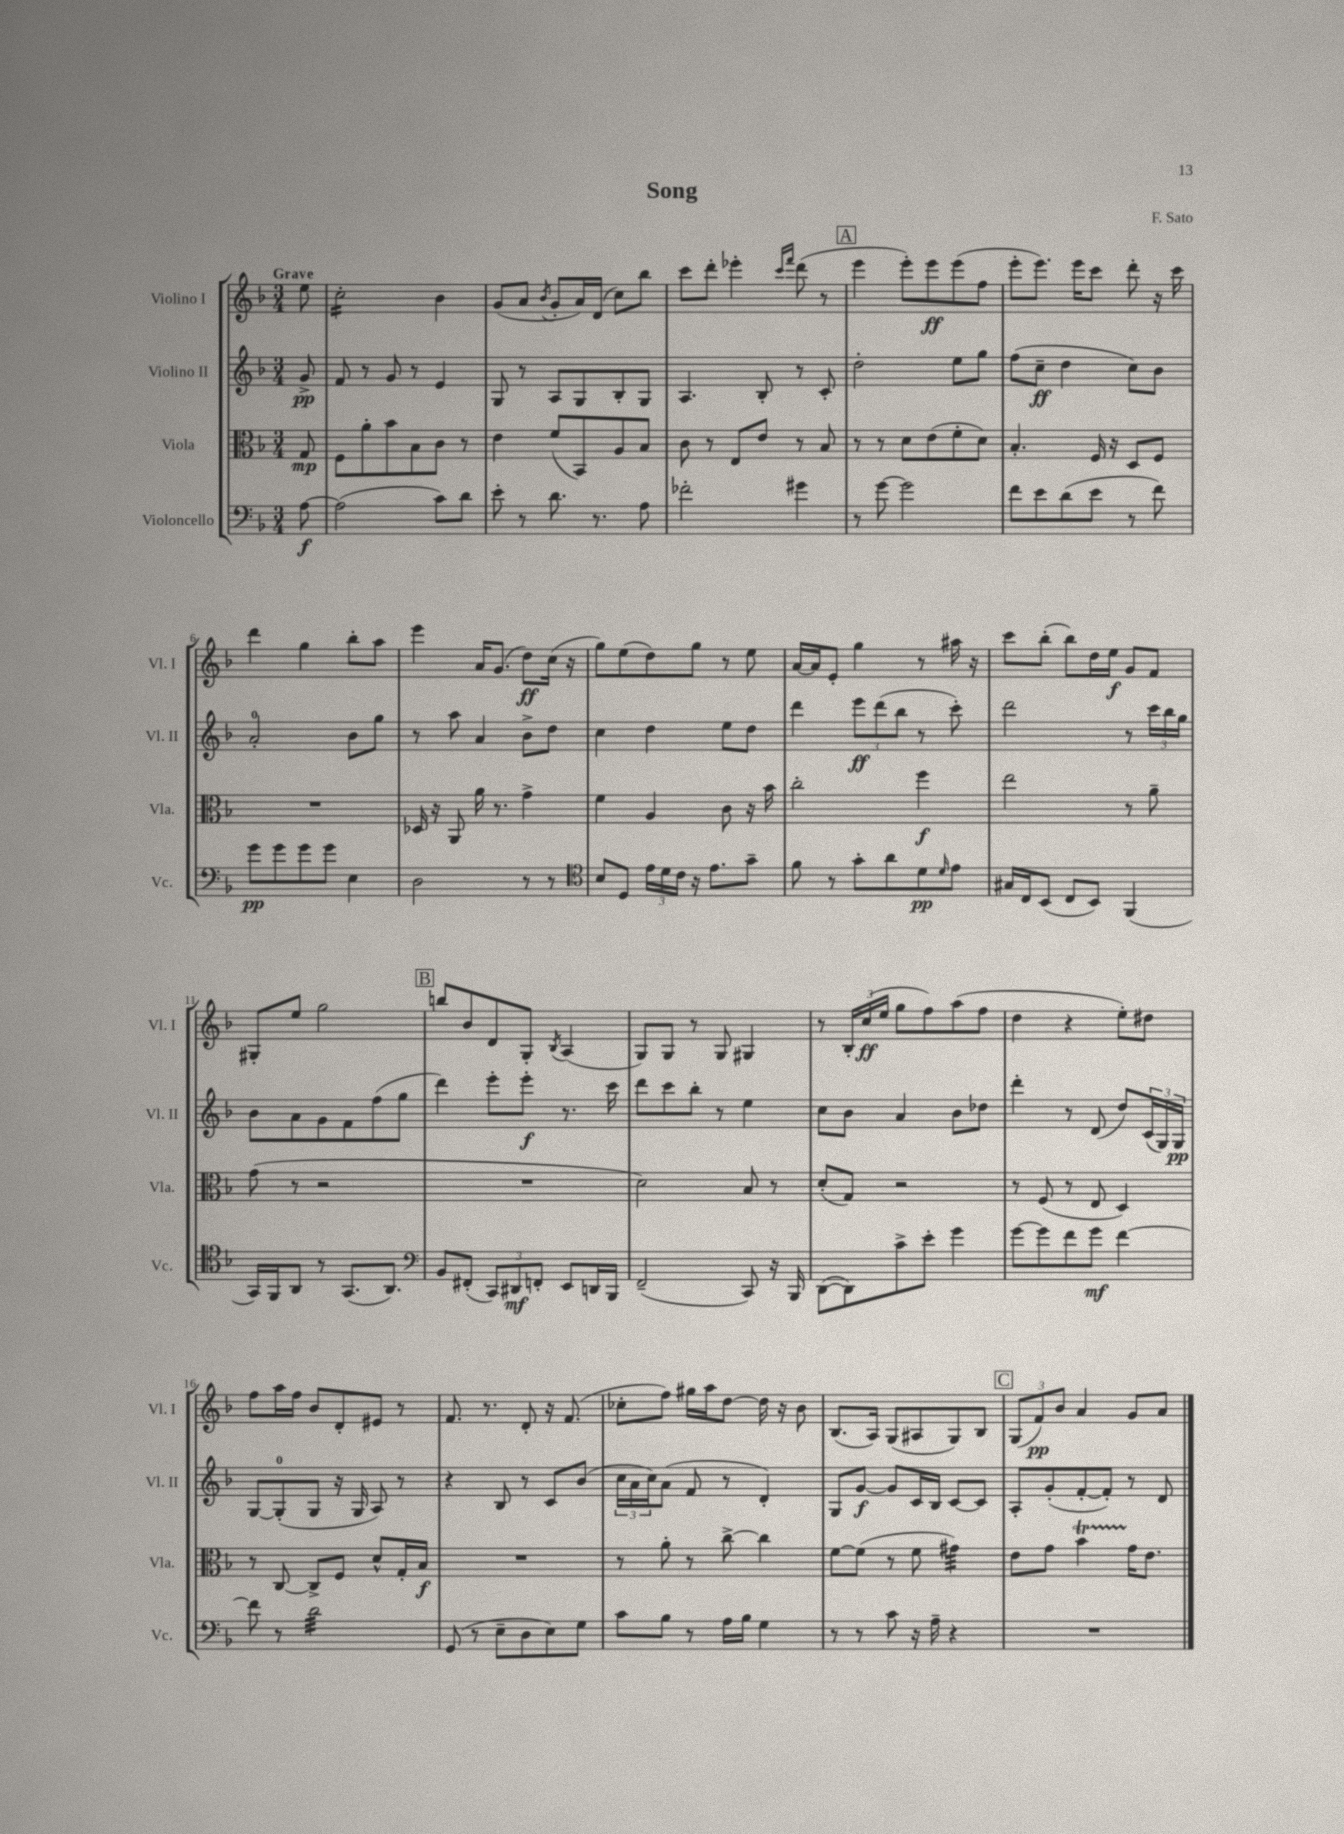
\header { title = "Song" composer = "F. Sato" }
<<
\new StaffGroup <<
\new Staff = "s0" \with { instrumentName = "Violino I" shortInstrumentName = "Vl. I" } {
    \clef treble \key f \major \numericTimeSignature \time 3/4 \partial 8 \tempo "Grave"
    e''8 |
    c''2:16-. bes'4 |
    g'8( a'8 \acciaccatura { bes'8 } g'8-. a'16) d'16( c''8) bes''8 |
    c'''8 d'''8-. ees'''4-. \grace { c'''16 f'''16 } d'''8( r8 |
    \mark \markup { \box "A" } e'''4 e'''8-.) e'''8\ff e'''8( f''8 |
    e'''8-. e'''8.) e'''16 c'''8 d'''8-. r16 c'''16 |
    d'''4 g''4 bes''8-. a''8 |
    e'''4 a'16 g'8.( d''8\ff) c''16( r16 |
    g''8) e''8( d''8) g''8 r8 e''8 |
    a'16~ a'16 e'8-. g''4 r8 ais''16 r16 |
    c'''8 bes''8-.( bes''8) d''16 e''16\f g'8 f'8 |
    gis8-. e''8 g''2 |
    \mark \markup { \box "B" } b''8 bes'8 d'8 g8-. \acciaccatura { bes8 } a4( |
    g8) g8 r8 g8 gis4 |
    r8 \tuplet 3/2 { bes16-. c''16\ff( e''16 } g''8 f''8) a''8( f''8 |
    d''4 r4 e''8-.) dis''8 |
    f''8 a''16 f''16 bes'8 d'8-. eis'8 r8 |
    f'8. r8. d'8-. r16 f'8.( |
    ces''8-. f''8) gis''16 a''16 d''8~ d''16 r16 bes'8 |
    bes8.( a16) g8( ais8 g8) bes8 |
    \mark \markup { \box "C" } \tuplet 3/2 { g8( f'8\pp) bes'8 } a'4 g'8 a'8 \bar "|." |
}
\new Staff = "s1" \with { instrumentName = "Violino II" shortInstrumentName = "Vl. II" } {
    \clef treble \key f \major \numericTimeSignature \time 3/4 \partial 8
    g'8->\pp |
    f'8 r8 g'8 r8 e'4 |
    g8 r8 a8 g8 bes8-. g8 |
    a4. bes8-. r8 c'8-. |
    \mark \markup { \box "A" } d''2-. e''8 g''8 |
    f''8( c''8--\ff d''4 c''8) bes'8 |
    a'2-0-. bes'8 g''8 |
    r8 a''8 a'4 bes'8-> d''8 |
    c''4 d''4 e''8 d''8 |
    d'''4 \tuplet 3/2 { e'''8\ff d'''8( bes''8 } r8 c'''8-.) |
    d'''2 r8 \tuplet 3/2 { c'''16 bes''16 g''16 } |
    bes'8 a'8 g'8 f'8 f''8( g''8 |
    \mark \markup { \box "B" } d'''4) e'''8-. e'''8-.\f r8. c'''16 |
    d'''8 c'''8 bes''8-. r8 e''4 |
    c''8 bes'8 a'4 bes'8 des''8 |
    d'''4-. r8 d'8( d''8) \tuplet 3/2 { c'16( g16) g16\pp } |
    g8~ g8-0-.( g8 r16 g16 a8) r8 |
    r4 bes8 r8 c'8 bes'8( |
    \tuplet 3/2 { c''16 a'16 c''16) } a'8( f'8 r8 d'4-.) |
    g8 g'8~\f g'8 c'16 bes16 c'8~ c'8 |
    \mark \markup { \box "C" } a8-. g'8-.( f'8~-. f'8-.) r8 d'8 \bar "|." |
}
\new Staff = "s2" \with { instrumentName = "Viola" shortInstrumentName = "Vla." } {
    \clef alto \key f \major \numericTimeSignature \time 3/4 \partial 8
    g8\mp |
    f8 a'8-. bes'8 bes8 c'8 r8 |
    e'4 f'8( bes,8) a8 bes8 |
    c'8 r8 e8 e'8 r8 bes8 |
    \mark \markup { \box "A" } r8 r8 d'8 e'8( f'8-. d'8) |
    bes4.-. f16 r16 d8 f8 |
    R2. |
    des16 r16 a,8 a'16 r8. g'4-> |
    f'4 a4 c'8 r16 bes'16 |
    c''2-. f''4\f |
    e''2 r8 a'8-- |
    g'8( r8 r2 |
    \mark \markup { \box "B" } R2. |
    d'2) bes8 r8 |
    d'8-.( g8) r2 |
    r8 f8( r8 e8 d4) |
    r8 c8~ c8-> f8 d'8-^ g16-. bes16\f |
    R2. |
    r8 a'8-. r8 c''8~-> c''4 |
    f'8~ f'8( r8 f'8 gis'4:32) |
    \mark \markup { \box "C" } e'8 g'8 bes'4\startTrillSpan g'16\stopTrillSpan e'8. \bar "|." |
}
\new Staff = "s3" \with { instrumentName = "Violoncello" shortInstrumentName = "Vc." } {
    \clef bass \key f \major \numericTimeSignature \time 3/4 \partial 8
    a8~\f |
    a2( c'8) d'8 |
    e'8-. r8 d'8. r8. a8 |
    fes'2-. gis'4 |
    \mark \markup { \box "A" } r8 g'8~ g'2 |
    f'8 e'8 d'8( e'8 r8 f'8) |
    g'8\pp g'8 g'8 g'8 e4 |
    d2 r8 r8 |
    \clef tenor bes8 d8 \tuplet 3/2 { e'16 d'16 c'16 } r16 e'8. g'8-- |
    f'8 r8 g'8-. a'8 d'8\pp \grace { d'16 } e'8 |
    gis16 c16 bes,8( c8 bes,8) f,4( |
    g,16) f,16 a,8 r8 g,8.( a,8.) |
    \mark \markup { \box "B" } \clef bass bes,8 fis,8-.( \tuplet 3/2 { c,8) dis,8\mf f,8-. } e,8 d,16 bes,,16 |
    f,2--( c,8) r16 bes,,16 |
    d,8~( d,8) c'8-> e'8-. g'4 |
    g'8~ g'8 f'8 g'8\mf f'4~ |
    f'8 r8 d'2:32 |
    g,8( r8 e8-- d8 e8) g8 |
    c'8 bes8 r8 a16 bes16 g4 |
    r8 r8 c'8 r16 a16-- r4 |
    \mark \markup { \box "C" } R2. \bar "|." |
}
>>
>>
